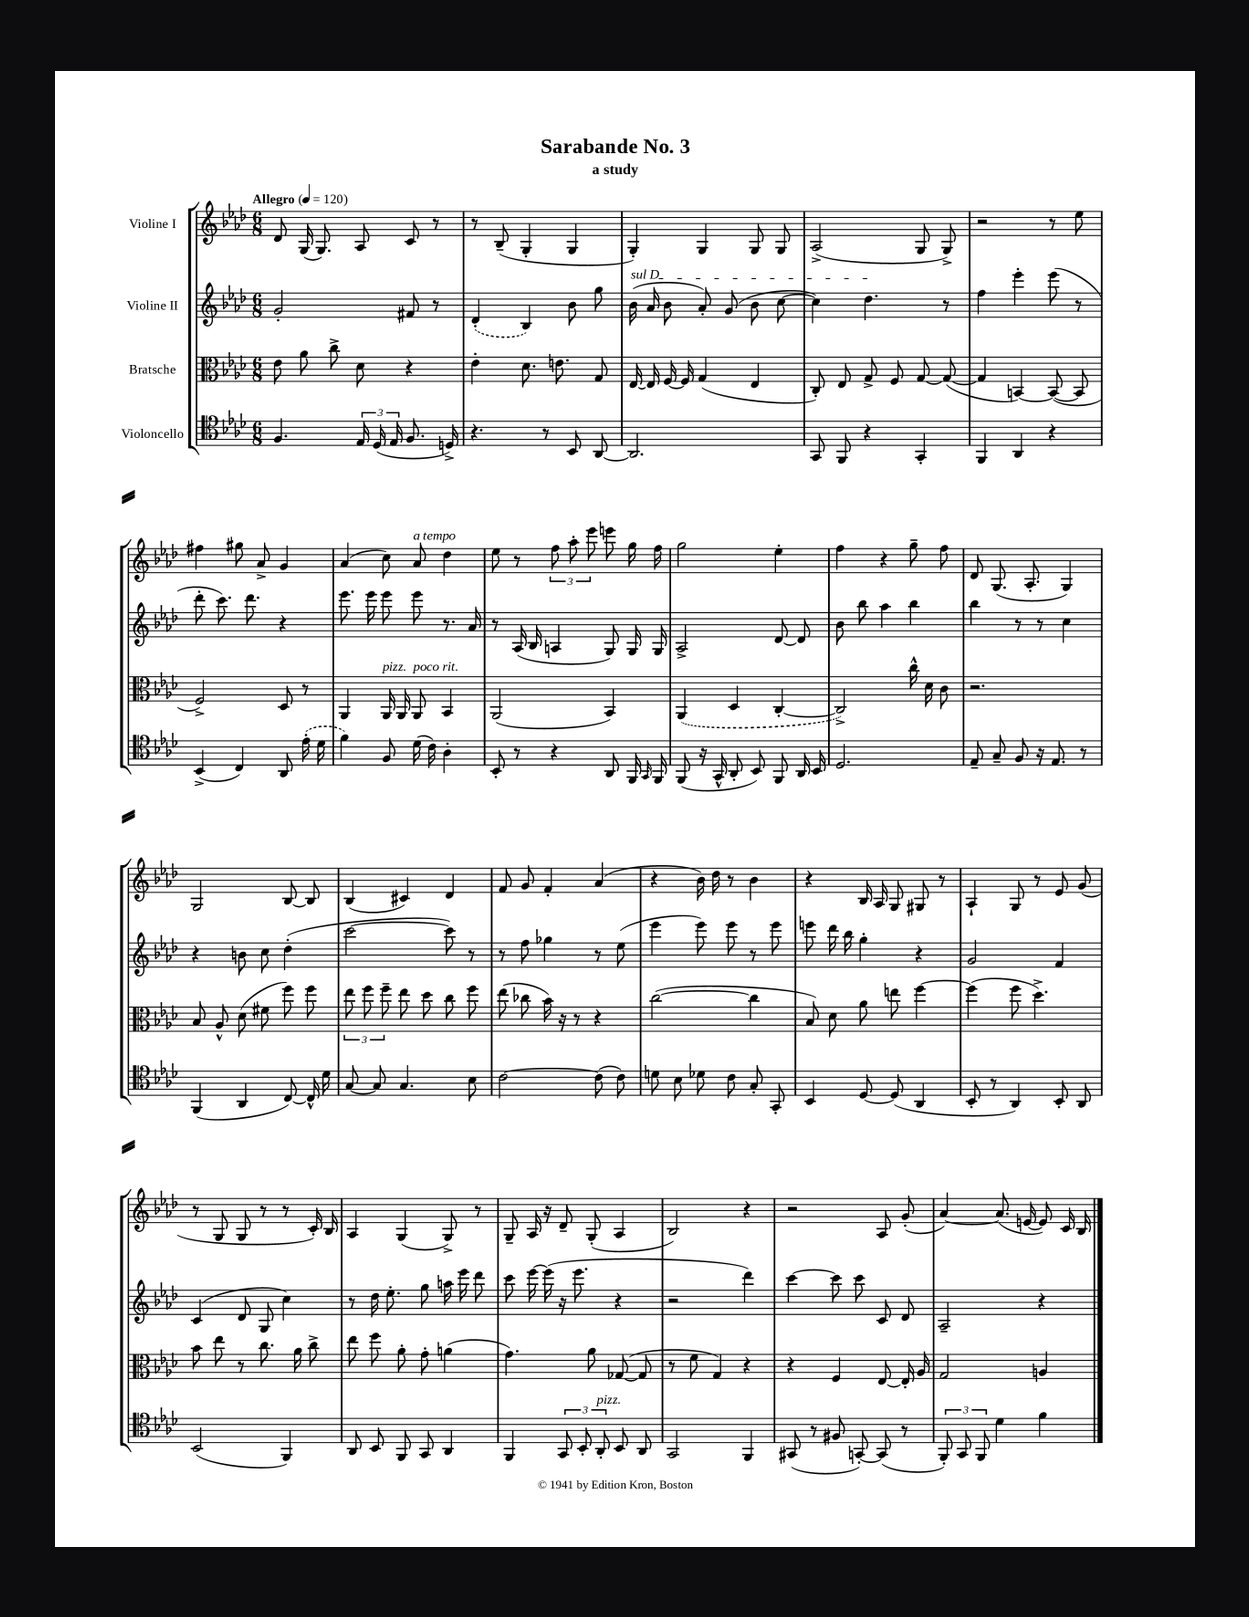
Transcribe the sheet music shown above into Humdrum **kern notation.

**kern	**kern	**kern	**kern
*staff4	*staff3	*staff2	*staff1
*clefC4	*clefC3	*clefG2	*clefG2
*k[b-e-a-d-]	*k[b-e-a-d-]	*k[b-e-a-d-]	*k[b-e-a-d-]
*M6/8	*M6/8	*M6/8	*M6/8
*MM120	*MM120	*MM120	*MM120
4.F	8e-	2g'	8d-
.	8a-	.	(16G
.	.	.	8.G)
.	8cc^	.	.
24E-	8d-	.	8A-
(24D-	.	.	.
24E-	.	.	.
8.F	4r	8f#	8c
.	.	8r	8r
16D^)	.	.	.
=	=	=	=
4.r	4e-'	(4d-'	8r
.	.	.	(8B-~
.	8.d-	4B-)	4G'
8r	.	.	.
.	8.e	.	.
8BB-	.	8b-	4G
[8AA-	8G	8gg	.
=	=	=	=
2.AA-]	[16E-	(16b-	4G')
.	16E-]	16a-	.
.	[16F	8b-	.
.	16F]	.	.
.	(4G	8a-')	4G
.	.	(8g	.
.	4E-	8b-	8G
.	.	[8cc	8G
=	=	=	=
8GG	8C')	4cc])	(2A-^
8FF	8E-	.	.
4r	8G^	4.dd-	.
.	8F	.	.
4GG'	[8G	.	8G
.	(8G_	8r	8G^)
=	=	=	=
4FF	4G]	4ff	2r
4AA-	[4BB)	4eee-'	.
4r	(8BB_	(8eee-	8r
.	8BB]	8r	8ee-
=	=	=	=
(4BB-^	2F^)	8ddd-'	4ff#
.	.	8.ccc)	.
4C)	.	.	8gg#
.	.	8.ddd-	.
.	.	.	8a-^
8AA-	8D-	4r	4g
(16e-'	8r	.	.
16d-	.	.	.
=	=	=	=
4f)	4AA-	8.eee-	(4a-
.	.	16eee-	.
8F	16AA-	8eee-	8cc)
.	16AA-	.	.
(16d-	8AA-	8eee-	8a-
16c)	.	.	.
4A-'	4BB-	8.r	4dd-
.	.	16a-	.
=	=	=	=
8BB-'	(2AA-	8r	8ee-
8r	.	(16A-	8r
.	.	16B-	.
4r	.	4A	12ff
.	.	.	12aa-'
.	.	.	12eee-
8AA-	4BB-)	8G)	8eee
16FF	.	16G	16gg
16qqGG	.	.	.
16FF	.	16G	16ff
=	=	=	=
(8FF	(4AA-	2A-^	2gg
16r	.	.	.
16GG^^	.	.	.
8AA-'	4D-	.	.
8BB-)	.	.	.
8FF	[4C'	[8d-	4ee-'
16AA-	.	8d-]	.
16BB-	.	.	.
=	=	=	=
2.D-	2C^])	8b-	4ff
.	.	8bb-	.
.	.	4aa-	4r
.	16cc^^	4bb-	8gg~
.	16d-	.	.
.	8c	.	8ff
=	=	=	=
8E-~	2.r	4bb-	8d-
8G~	.	.	(8.G
8F	.	8r	.
.	.	.	8.A-'
16r	.	8r	.
8.E-	.	.	.
.	.	4cc	4G)
8r	.	.	.
=	=	=	=
(4FF	8B-	4r	2G
.	8A-^^	.	.
4AA-	(8d-	8b	.
.	8f#	8cc	.
[8C)	8ff)	(4dd-'	[8B-
16C^^]	8ff	.	8B-]
16d-	.	.	.
=	=	=	=
[8G	12ee-	[2ccc	(4B-
.	12ff	.	.
8G]	.	.	.
.	12ff~	.	.
4.G	8ee-	.	4c#)
.	8dd-	.	.
.	8cc	8ccc])	4d-
8B-	8ff	8r	.
=	=	=	=
[2c	(8ee-	8r	8f
.	8cc-	8ff	8g
.	16b-)	4gg-	4f'
.	16r	.	.
.	8r	.	.
(8c]	4r	8r	(4a-
8c)	.	(8ee-	.
=	=	=	=
8d	([2cc	4eee-	4r
8B-	.	.	.
8d-	.	8eee-)	16b-)
.	.	.	16dd-
8c	.	8eee-	8r
8G'	4cc]	8r	4b-
8GG'	.	8eee-	.
=	=	=	=
4BB-	8B-)	8eee	4r
.	8d-	16ddd-	.
.	.	16bb-	.
[8D-	8a-	4gg'	16B-
.	.	.	16A-
(8D-]	8ee	.	8G
4AA-	[4ff	4r	8G#
.	.	.	8r
=	=	=	=
8BB-'	(4ff]	2g	4A-`
8r	.	.	.
4AA-)	8ff	.	8G
.	4.dd-^)	.	8r
8BB-'	.	4f	8e-
8AA-	.	.	(8g
=	=	=	=
(2BB-	8b-	(4c	8r
.	8ee-	.	8G
.	8r	8d-	8G
.	8.cc	8G	8r
4FF)	.	4cc)	8r
.	16a-	.	.
.	8cc^	.	16c')
.	.	.	16B-
=	=	=	=
8AA-	8ee-	8r	4A-
8BB-	8ff	16dd-	.
.	.	8.ee-'	.
8FF	8a-'	.	(4G
8GG	8g'	8gg	.
4AA-	(4a	16aa	8G^)
.	.	16eee-	.
.	.	8ddd-	8r
=	=	=	=
4FF	4.g)	8ccc	8G~
.	.	[16eee-	16A-
.	.	(16eee-]	16r
12GG	.	16r	8d-~
.	.	8.eee-	.
12BB-'	.	.	.
.	8a-	.	(8G'
12AA-'	.	.	.
8BB-	([8G-	4r	4A-
8AA-	8G-]	.	.
=	=	=	=
2GG	8r	2r	2B-)
.	8f	.	.
.	4G)	.	.
4FF	4r	4ddd-)	4r
=	=	=	=
(8GG#	4r	[4ccc	2r
8r	.	.	.
8F#	4F	8ccc]	.
[8GG')	.	8ccc	.
(8GG]	[8E-	8c	8A-
8r	16E-']	8d-	(8g'
.	16A-	.	.
=	=	=	=
12FF')	2G	2A-~	[4a-)
12GG	.	.	.
12FF	.	.	.
4d-	.	.	(8.a-]
.	.	.	[16e
4f	4A	4r	8e])
.	.	.	16c
.	.	.	16B-
==	==	==	==
*-	*-	*-	*-
